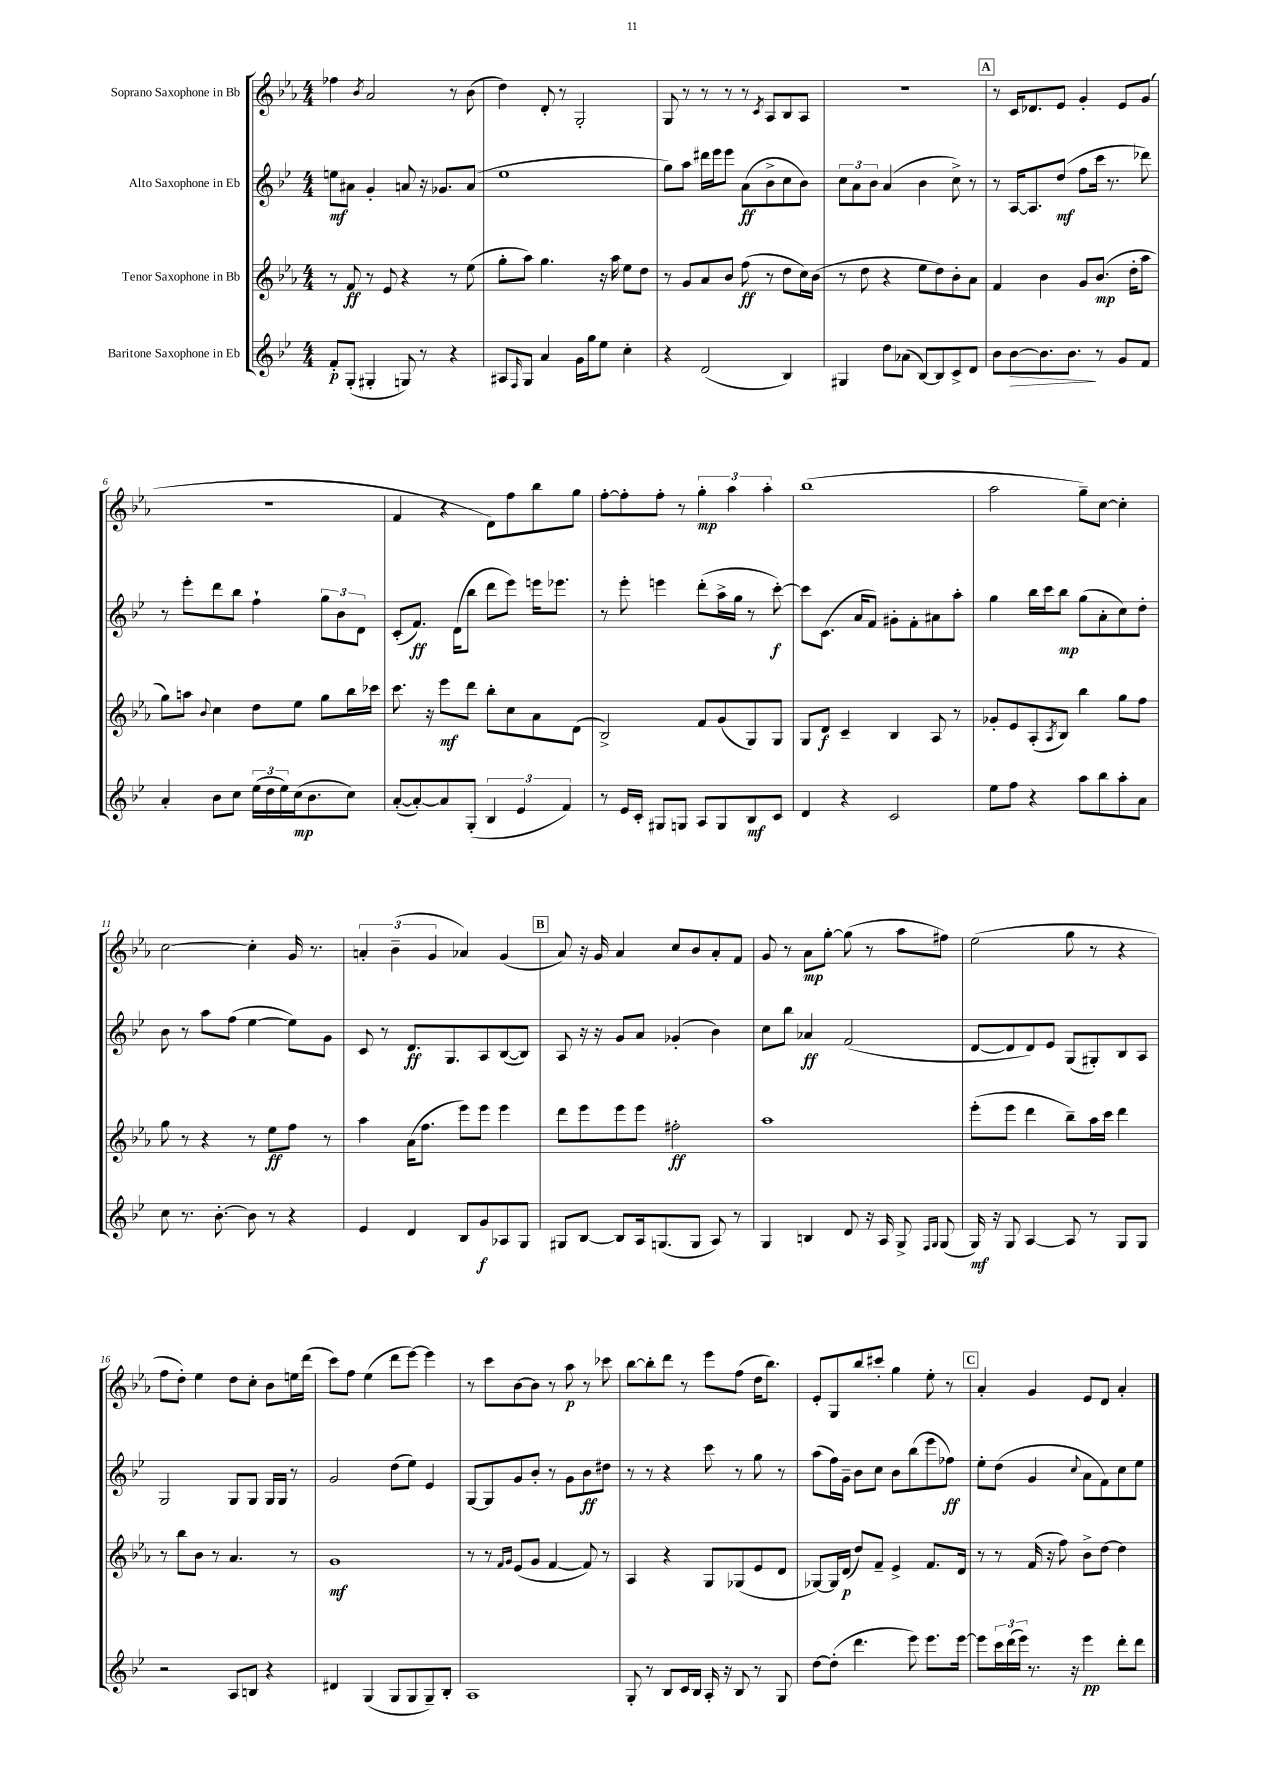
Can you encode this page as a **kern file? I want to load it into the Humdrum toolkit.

**kern	**dynam	**kern	**dynam	**kern	**dynam	**kern	**dynam
*part4	*part4	*part3	*part3	*part2	*part2	*part1	*part1
*staff4	*staff4	*staff3	*staff3	*staff2	*staff2	*staff1	*staff1
*I"Baritone Saxophone in Eb	*	*I"Tenor Saxophone in Bb	*	*I"Alto Saxophone in Eb	*	*I"Soprano Saxophone in Bb	*
*clefG2	*	*clefG2	*	*clefG2	*	*clefG2	*
*k[b-e-]	*	*k[b-e-a-]	*	*k[b-e-]	*	*k[b-e-a-]	*
*M4/4	*	*M4/4	*	*M4/4	*	*M4/4	*
=1	=1	=1	=1	=1	=1	=1	=1
8f'/L	p	8r	.	8een\L	mf	4ff-X\	.
(8G'/J	.	8f/	ff	8a#X\J	.	.	.
.	.	.	.	.	.	8qb-/	.
4G#X'/	.	8r	.	4g'/	.	2a-/	.
.	.	8e-/	.	.	.	.	.
8Gn/)	.	4r	.	8an/	.	.	.
8r	.	.	.	16r	.	.	.
.	.	.	.	8.g-X/L	.	.	.
4r	.	8r	.	.	.	8r	.
.	.	(8ee-\	.	(8a/J	.	(8b-\	.
=2	=2	=2	=2	=2	=2	=2	=2
8A#X/L	.	8gg'\L	.	1ee-	.	4dd\)	.
16qqF/	.	.	.	.	.	.	.
8G/J	.	8aa-\J)	.	.	.	.	.
4a/	.	4.gg\	.	.	.	8d'/	.
.	.	.	.	.	.	8r	.
16g\LL	.	.	.	.	.	2G'/	.
16gg\J	.	.	.	.	.	.	.
8ee-\J	.	16r	.	.	.	.	.
.	.	16aa-\	.	.	.	.	.
4cc'\	.	8ee-\L	.	.	.	.	.
.	.	8dd\J	.	.	.	.	.
=3	=3	=3	=3	=3	=3	=3	=3
4r	.	8r	.	8gg\L)	.	8G/	.
.	.	8g/L	.	8aa\J	.	8r	.
(2d/	.	8a-/	.	16ddd#X\LL	.	8r	.
.	.	.	.	16eee-\J	.	.	.
.	.	8b-/J	.	8eee-\J	.	8r	.
.	.	(8ff\	ff	(8a\L	ff	8r	.
.	.	.	.	.	.	8qc/	.
.	.	8r	.	8b-^\	.	8A-/L	.
4B-/)	.	8dd\L	.	8cc\	.	8B-/	.
.	.	16cc\L)	.	8b-\J)	.	8A-/J	.
.	.	(16b-\JJ	.	.	.	.	.
=4	=4	=4	=4	=4	=4	=4	=4
4G#X/	.	8r	.	12cc\L	.	1r	.
.	.	.	.	12a\	.	.	.
.	.	8dd\	.	.	.	.	.
.	.	.	.	12b-\J	.	.	.
8dd\L	.	4r	.	(4a/	.	.	.
(8a-X\J	.	.	.	.	.	.	.
[8B-/L)	.	8ee-\L	.	4b-\	.	.	.
8B-/]	.	8dd\)	.	.	.	.	.
8c^/	.	8b-'\	.	8cc^\)	.	.	.
8d/J	.	8a-\J	.	8r	.	.	.
!!LO:REH:place=s1:t=A
=5	=5	=5	=5	=5	=5	=5	=5
8b-\L	.	4f/	.	8r	.	8r	.
!	!LO:HP:b	!	!	!	!	!	!
[8b-\	>	.	.	[16A/KL	.	16c/KL	.
.	.	.	.	8.A/]	.	8.d-X/	.
8.b-\]	.	4b-\	.	.	.	.	.
.	.	.	.	(8dd/J	mf	8e-/J	.
8.b-\J	.	.	.	.	.	.	.
.	.	8g/L	.	8ff\L	.	4g'/	.
8r	]	(8.b-/J	mp	16ccc\Jk	.	.	.
.	.	.	.	8.r	.	.	.
8g/L	.	.	.	.	.	8e-/L	.
.	.	16dd'\KL	.	.	.	.	.
8f/J	.	8aa-\J	.	8ddd-X\)	.	(8g/J	.
!!LO:LB:g=z
=6	=6	=6	=6	=6	=6	=6	=6
4a'/	.	8gg\L)	.	8r	.	1r	.
.	.	8aan\J	.	8eee-'\L	.	.	.
.	.	8qqb-/	.	.	.	.	.
8b-\L	.	4cc\	.	8ddd\	.	.	.
8cc\J	.	.	.	8bb-\J	.	.	.
(24ee-\LL	.	8dd\L	.	4ff`\	.	.	.
24dd\	.	.	.	.	.	.	.
24ee-\)	.	.	.	.	.	.	.
(16cc\J	mp	8ee-\J	.	.	.	.	.
8.b-\	.	.	.	.	.	.	.
.	.	8gg\L	.	12gg\L	.	.	.
.	.	.	.	12b-\	.	.	.
8cc\J)	.	16bb-\L	.	.	.	.	.
.	.	.	.	12d\J	.	.	.
.	.	16ccc-X\JJ	.	.	.	.	.
=7	=7	=7	=7	=7	=7	=7	=7
([8a'/L	.	8.ccc\	.	(8c'/L	.	4f/	.
8a'/_)	.	.	.	8.f/J)	ff	.	.
.	.	16r	.	.	.	.	.
8a/]	.	8eee-\L	mf	.	.	4r	.
.	.	.	.	(16d\KL	.	.	.
(8G'/J	.	8ddd\J	.	8bb-\J	.	.	.
6B-/	.	8bb-'\L	.	8ddd\L	.	8d\L)	.
.	.	8cc\	.	8eee-\J)	.	8ff\	.
6e-/	.	.	.	.	.	.	.
.	.	8a-\	.	16eeen\KL	.	8bb-\	.
.	.	.	.	8.eee-X\J	.	.	.
6f/)	.	.	.	.	.	.	.
.	.	(8d\J	.	.	.	8gg\J	.
=8	=8	=8	=8	=8	=8	=8	=8
8r	.	2B-^/)	.	8r	.	[8ff'\L	.
16e-/LL	.	.	.	8eee-'\	.	8ff'\]	.
16c'/JJ	.	.	.	.	.	.	.
8G#X/L	.	.	.	4eeen\	.	8ff'\J	.
8Gn/J	.	.	.	.	.	8r	.
8A/L	.	8f/L	.	(8ddd'\L	.	6gg'\	mp
8G/	.	(8g/	.	16aa^\L	.	.	.
.	.	.	.	.	.	6aa-\	.
.	.	.	.	16gg\JJ	.	.	.
8B-/	mf	8G/)	.	8r	.	.	.
.	.	.	.	.	.	6aa-'\	.
8c/J	.	8G/J	.	[8ccc'\)	f	.	.
=9	=9	=9	=9	=9	=9	=9	=9
4d/	.	8G/L	.	8ccc\L]	.	(1bb-	.
.	.	8d/J	f	(8.c\J	.	.	.
4r	.	4c~/	.	.	.	.	.
.	.	.	.	16a/KL	.	.	.
.	.	.	.	8f/J)	.	.	.
2c/	.	4B-/	.	8g#X'\L	.	.	.
.	.	.	.	8f'\	.	.	.
.	.	8A-/	.	8a#X\	.	.	.
.	.	8r	.	8aa'\J	.	.	.
=10	=10	=10	=10	=10	=10	=10	=10
8ee-\L	.	8g-X'/L	.	4gg\	.	2aa-\	.
8ff\J	.	8e-/	.	.	.	.	.
4r	.	(8A-'/	.	16bb-\LL	.	.	.
.	.	.	.	16ccc\J	.	.	.
.	.	8qA-/	.	.	.	.	.
.	.	8B-/J)	.	8bb-\J	mp	.	.
8aa\L	.	4bb-\	.	(8gg\L	.	8gg~\L)	.
8bb-\	.	.	.	8a'\	.	[8cc\J	.
8aa'\	.	8gg\L	.	8cc\)	.	4cc'\]	.
8a\J	.	8ff\J	.	8dd'\J	.	.	.
!!LO:LB:g=z
=11	=11	=11	=11	=11	=11	=11	=11
8cc\	.	8gg\	.	8b-\	.	[2cc\	.
8.r	.	8r	.	8r	.	.	.
.	.	4r	.	8aa\L	.	.	.
[8.b-'\	.	.	.	.	.	.	.
.	.	.	.	(8ff\J	.	.	.
8b-\]	.	8r	.	[4ee-\	.	4cc'\]	.
8r	.	8ee-\L	ff	.	.	.	.
4r	.	8ff\J	.	8ee-\L])	.	16g/	.
.	.	.	.	.	.	8.r	.
.	.	8r	.	8g\J	.	.	.
=12	=12	=12	=12	=12	=12	=12	=12
4e-/	.	4aa-\	.	8c/	.	6an'/	.
.	.	.	.	8r	.	.	.
.	.	.	.	.	.	(6b-~\	.
4d/	.	(16a-\KL	.	8.d/L	ff	.	.
.	.	8.ff\J	.	.	.	.	.
.	.	.	.	.	.	6g/	.
.	.	.	.	8.G/	.	.	.
8B-/L	.	8eee-\L)	.	.	.	4a-X/)	.
8g/	f	8eee-\J	.	8A/	.	.	.
8A-X/	.	4eee-\	.	([8B-/	.	(4g/	.
8G/J	.	.	.	8B-/J])	.	.	.
!!LO:REH:place=s1:t=B
=13	=13	=13	=13	=13	=13	=13	=13
8G#X/L	.	8ddd\L	.	8A/	.	8a-/)	.
[8B-/J	.	8eee-\	.	16r	.	16r	.
.	.	.	.	16r	.	16g/	.
8B-/L]	.	8eee-\	.	8g/L	.	4a-/	.
16A/k	.	8eee-\J	.	8a/J	.	.	.
(8.Gn/	.	.	.	.	.	.	.
.	.	2ff#X'\	ff	(4g-X'/	.	8cc/L	.
8G/J	.	.	.	.	.	8b-/	.
8A/)	.	.	.	4b-\)	.	8a-'/	.
8r	.	.	.	.	.	8f/J	.
=14	=14	=14	=14	=14	=14	=14	=14
4G/	.	1aa-	.	8cc\L	.	8g/	.
.	.	.	.	8bb-\J	.	8r	.
4Bn/	.	.	.	4a-X/	ff	8a-\L	mp
.	.	.	.	.	.	[8gg'\J	.
8d/	.	.	.	(2f/	.	(8gg\]	.
16r	.	.	.	.	.	8r	.
16A/	.	.	.	.	.	.	.
8G^/	.	.	.	.	.	8aa-\L	.
16qqF/LL	.	.	.	.	.	.	.
16qqG/JJ	.	.	.	.	.	.	.
(8G/	.	.	.	.	.	8ff#X\J)	.
=15	=15	=15	=15	=15	=15	=15	=15
16G/)	mf	(8eee-'\L	.	[8d/L	.	(2ee-\	.
16r	.	.	.	.	.	.	.
8G/	.	8eee-\J	.	8d/]	.	.	.
[4A/	.	4ddd\	.	8d/)	.	.	.
.	.	.	.	8e-/J	.	.	.
8A/]	.	8bb-~\L)	.	(8G/L	.	8gg\	.
8r	.	16aa-\L	.	8G#X'/)	.	8r	.
.	.	16ccc\JJ	.	.	.	.	.
8G/L	.	4ddd\	.	8B-/	.	4r	.
8G/J	.	.	.	8A/J	.	.	.
!!LO:LB:g=z
=16	=16	=16	=16	=16	=16	=16	=16
2r	.	8r	.	2G/	.	8ff\L	.
.	.	8bb-\L	.	.	.	8dd'\J)	.
.	.	8b-\J	.	.	.	4ee-\	.
.	.	8r	.	.	.	.	.
8A/L	.	4.a-/	.	8G/L	.	8dd\L	.
8Bn/J	.	.	.	8G/J	.	8cc'\J	.
4r	.	.	.	16G/LL	.	8b-\L	.
.	.	.	.	16G/JJ	.	.	.
.	.	8r	.	8r	.	16een\L	.
.	.	.	.	.	.	(16ddd\JJ	.
=17	=17	=17	=17	=17	=17	=17	=17
4d#X/	.	1g	mf	2g/	.	8ccc\L)	.
.	.	.	.	.	.	8ff\J	.
(4G/	.	.	.	.	.	(4ee-\	.
8G/L	.	.	.	(8dd\L	.	8ddd\L	.
8G/	.	.	.	8ee-\J)	.	[8eee-\J)	.
8G~/)	.	.	.	4e-/	.	4eee-\]	.
8B-'/J	.	.	.	.	.	.	.
=18	=18	=18	=18	=18	=18	=18	=18
1A	.	8r	.	[8G/L	.	8r	.
.	.	8r	.	8G/]	.	8ccc\L	.
.	.	16qqf/LL	.	.	.	.	.
.	.	16qqg/JJ	.	.	.	.	.
.	.	(8e-/L	.	8g/	.	[8b-\	.
.	.	8g/J	.	8b-'/J	.	8b-\J]	.
.	.	[4f/	.	8r	.	8r	.
.	.	.	.	8g\L	.	8aa-\	p
.	.	8f/])	.	8b-\	ff	8r	.
.	.	8r	.	8dd#X\J	.	8ccc-X\	.
=19	=19	=19	=19	=19	=19	=19	=19
8G'/	.	4A-/	.	8r	.	[8bb-\L	.
8r	.	.	.	8r	.	8bb-'\]	.
8B-/L	.	4r	.	4r	.	8ddd\J	.
16c/L	.	.	.	.	.	8r	.
16B-/JJ	.	.	.	.	.	.	.
16A'/	.	8G/L	.	8ccc\	.	8eee-\L	.
16r	.	.	.	.	.	.	.
8B-/	.	(8G-X/	.	8r	.	(8ff\J	.
8r	.	8e-/	.	8gg\	.	16dd\KL	.
.	.	.	.	.	.	8.bb-\J)	.
8G/	.	8d/J	.	8r	.	.	.
=20	=20	=20	=20	=20	=20	=20	=20
[8dd\L	.	[8G-X/L)	.	(8aa\L	.	8e-'/L	.
(8dd'\J]	.	16G-/L]	.	16ff\L)	.	8G/	.
.	.	(16d/JJ	p	16g~\JJ	.	.	.
4.ddd\	.	8dd/L)	.	8b-\L	.	8bb-/	.
.	.	8f~/J	.	8cc\J	.	8ccc#X'/J	.
.	.	4e-^/	.	8b-\L	.	4gg\	.
8eee-\)	.	.	.	(8bb-\	.	.	.
8.eee-\L	.	8.f/L	.	8eee-\	.	8ee-'\	.
.	.	.	.	8ff-X\J)	ff	8r	.
[16eee-\Jk	.	16d/Jk	.	.	.	.	.
!!LO:REH:place=s1:t=C
=21	=21	=21	=21	=21	=21	=21	=21
8eee-\L]	.	8r	.	8ee-'\L	.	4a-'/	.
24ccc\L	.	8r	.	(8dd\J	.	.	.
(24ddd\	.	.	.	.	.	.	.
24eee-\JJ)	.	.	.	.	.	.	.
8.r	.	(16f/	.	4g/	.	4g/	.
.	.	16r	.	.	.	.	.
.	.	8ff\)	.	.	.	.	.
16r	.	.	.	.	.	.	.
.	.	.	.	8qqcc/	.	.	.
4eee-\	pp	8b-^\L	.	8a\L	.	8e-/L	.
.	.	[8dd\J	.	8f\)	.	8d/J	.
8ddd'\L	.	4dd\]	.	8cc\	.	4a-'/	.
8ddd\J	.	.	.	8ee-\J	.	.	.
==	==	==	==	==	==	==	==
*-	*-	*-	*-	*-	*-	*-	*-
